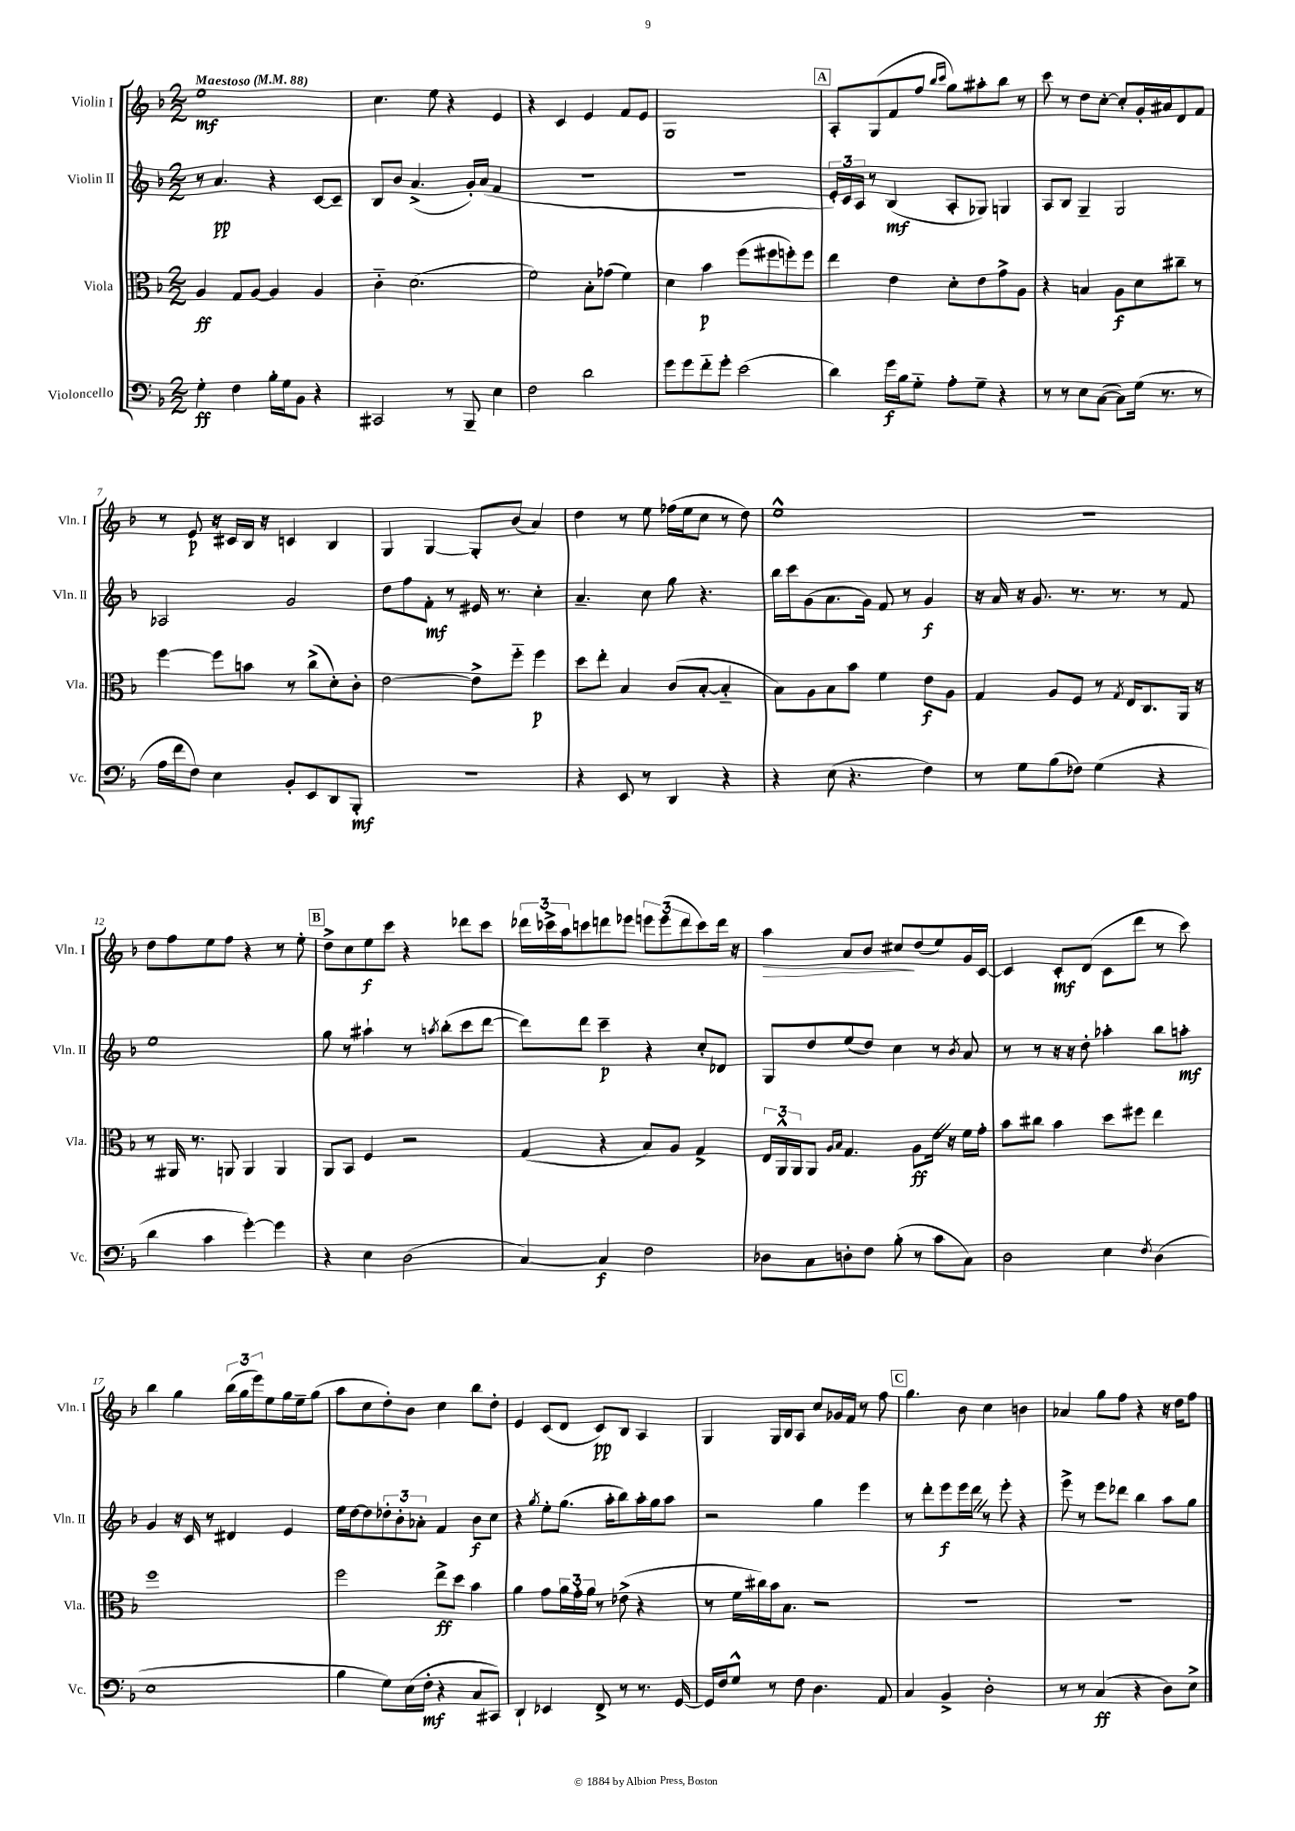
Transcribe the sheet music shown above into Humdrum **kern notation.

**kern	**kern	**kern	**kern
*staff4	*staff3	*staff2	*staff1
*clefF4	*clefC3	*clefG2	*clefG2
*k[b-]	*k[b-]	*k[b-]	*k[b-]
*M2/2	*M2/2	*M2/2	*M2/2
*MM88	*MM88	*MM88	*MM88
4G'	4A	8r	1ee
.	.	4.a	.
4F	8G	.	.
.	[8A	.	.
16B-'	4A]	4r	.
16G	.	.	.
8BB-	.	.	.
4r	4A	[8c	.
.	.	8c~]	.
=	=	=	=
2CC#	4c'~	8B-	4.cc
.	.	8b-	.
.	(2.d	(4.a^	.
.	.	.	8ee
8r	.	.	4r
8BBB-~	.	16g')	.
.	.	(16a	.
4E	.	4f	4e
=	=	=	=
2F	2f)	1r	4r
.	.	.	4c
2d	8B-'	.	4e
.	(8g-	.	.
.	4f)	.	8f
.	.	.	8e
=	=	=	=
8g	4d	1r	1G
8g	.	.	.
8f'~	4b-	.	.
8g'	.	.	.
(2e	(8ff	.	.
.	8ff#	.	.
.	8ff')	.	.
.	8ff	.	.
=	=	=	=
4d)	4ee	24e')	8A'
.	.	24c	.
.	.	24A	.
.	.	8r	(8G
16g	4e	(4B-	8f
16B-	.	.	.
8G'~	.	.	8ff
.	.	.	16qqbb-
.	.	.	16qqccc
8A'	8d'	8A'	8gg)
8G~	8e	8G-)	8aa#'
4r	8g^	4G	8bb-
.	8A	.	8r
=	=	=	=
8r	4r	8A	8ccc
8r	.	8B-	8r
8E	4B	4G~	8dd
([8C	.	.	[8cc'
8C])	8A	2G	8cc']
(16G	8d	.	16g'
8.r	.	.	16a#
.	8cc#~	.	8d
8r	8r	.	8f
=	=	=	=
16A	[4ff	2A-	8r
16f	.	.	.
8F)	.	.	8e
4E	8ff]	.	16r
.	.	.	16c#
.	8b	.	16B-
.	.	.	16r
8BB-'	8r	2g	4c
8EE	(8cc^	.	.
8DD	8d')	.	4B-
8BBB-'	8c'	.	.
=	=	=	=
1r	[2e	8dd	4G
.	.	8ff	.
.	.	8f'	[4G
.	.	8r	.
.	8e^]	16e#	8G']
.	.	8.r	.
.	8ff'~	.	(8b-
.	4ff	4cc'	4a)
=	=	=	=
4r	8dd	4.a~	4dd
.	8ee'	.	.
8EE	4B-	.	8r
8r	.	8cc	8ee
4DD	(8c	8gg	(16ff-
.	.	.	16ee
.	[8B-'	4.r	8cc
4r	4B-'~]	.	8r
.	.	.	8dd)
=	=	=	=
4r	8B-)	16bb-	1ee^^
.	.	16ccc	.
.	8A	(8g	.
(8E	8B-	8.a	.
4.r	8b-	.	.
.	.	16g)	.
.	4f	8f	.
.	.	8r	.
4F)	8e	4g	.
.	8A	.	.
=	=	=	=
8r	4G	16r	1r
.	.	16a	.
8G	.	16r	.
.	.	8.g	.
(8B-	8A	.	.
8F-)	8F	8.r	.
(4G	8r	.	.
.	.	8.r	.
.	8qG	.	.
.	16E	.	.
.	8.C	.	.
4r	.	8r	.
.	16AA	8f	.
.	16r	.	.
=	=	=	=
4d	8r	1ee	8dd
.	16AA#	.	8ff
.	8.r	.	.
4c	.	.	8ee
.	8AA	.	8ff
[4g')	4AA	.	4r
4g]	4AA	.	8r
.	.	.	8ee'
=	=	=	=
4r	8AA	8gg	8dd^
.	8BB-	8r	8cc
4E	4F	4aa#`	8ee
.	.	.	8ccc
(2D	2r	8r	4r
.	.	8qaa	.
.	.	(8bb-'	.
.	.	8ccc	8ddd-
.	.	[8ddd	8ccc
=	=	=	=
[4C)	(4G	8ddd])	24ddd-
.	.	.	24ccc-^
.	.	.	24aa
.	.	8ddd	8ccc
4C]	4r	4ccc~	8ddd
.	.	.	8eee-
2F	8B-)	4r	12eee
.	.	.	(12eee
.	8A	.	.
.	.	.	12ddd
.	4G^	8cc'	8ccc)
.	.	8d-	16ddd
.	.	.	16r
=	=	=	=
8D-	24E	8G	4aa
.	24AA^^	.	.
.	24AA	.	.
8C	8AA	8dd	.
.	16qqA	.	.
.	16qqB-	.	.
8D'	4.G	(8ee	8a
8F	.	8dd)	8b-
(8B-'	.	4cc	8cc#
8r	8A	.	(8dd
8c	16e	8r	8ee)
.	16r	.	.
.	.	8qb-	.
8C)	16f	8a	16g
.	16g'	.	[16c
=	=	=	=
2D	8b-	8r	4c]
.	8cc#	8r	.
.	4b-	16r	8c'
.	.	16r	.
.	.	8dd'	(8d
4E	8dd	4aa-'	8c
.	8ff#	.	8ddd
8qF	.	.	.
(4D	4ee	8bb-	8r
.	.	8aa'	8ccc)
=	=	=	=
1E	1ff	4g	4bb-
.	.	16r	4gg
.	.	16c	.
.	.	8r	.
.	.	4d#	(24bb-
.	.	.	24gg
.	.	.	24eee)
.	.	.	8ee
.	.	4e	16gg
.	.	.	16ee~
.	.	.	(8gg
=	=	=	=
4B-	2ff	16ee	8aa
.	.	[16dd	.
.	.	8dd]	8cc
8G)	.	12dd-'	8dd')
.	.	12b-'	.
(16E	.	.	8b-
.	.	12a-'	.
16F'	.	.	.
4r	8ee^	4f	4cc
.	8dd	.	.
8C	4b-	8b-	8bb-
8CC#)	.	8cc	8dd'
=	=	=	=
4DD`	4a	4r	4e
.	.	8qgg	.
4EE-	8g	8ee'	(8c
.	24a	(8.gg	8d
.	24g'	.	.
.	24a	.	.
8FF^	8r	.	8c)
.	.	16aa'	.
8r	(8e-^	8bb-)	8B-
8.r	4r	16aa'	4A
.	.	16gg	.
.	.	8aa	.
[16GG	.	.	.
=	=	=	=
16GG]	8r	2r	4G
16F	.	.	.
8G^^	16f	.	.
.	16cc#)	.	.
8r	16b-	.	16G
.	8.B-	.	16B-
8F	.	.	8A
4.D	2r	4gg	8cc
.	.	.	16g-
.	.	.	16f
.	.	4eee	8r
8AA	.	.	8ff
=	=	=	=
4C	1r	8r	4.gg
.	.	8ddd'	.
4BB-^	.	8eee	.
.	.	16eee	8b-
.	.	16ddd	.
2D'	.	8r	4cc
.	.	8eee'	.
.	.	4r	4b
=	=	=	=
8r	1r	8eee^	4a-
8r	.	8r	.
(4C	.	8eee	8gg
.	.	8ddd-	8ff
4r	.	4bb-	4r
8D)	.	8aa	16r
.	.	.	16dd
8E^	.	8gg	8ff
==	==	==	==
*-	*-	*-	*-
